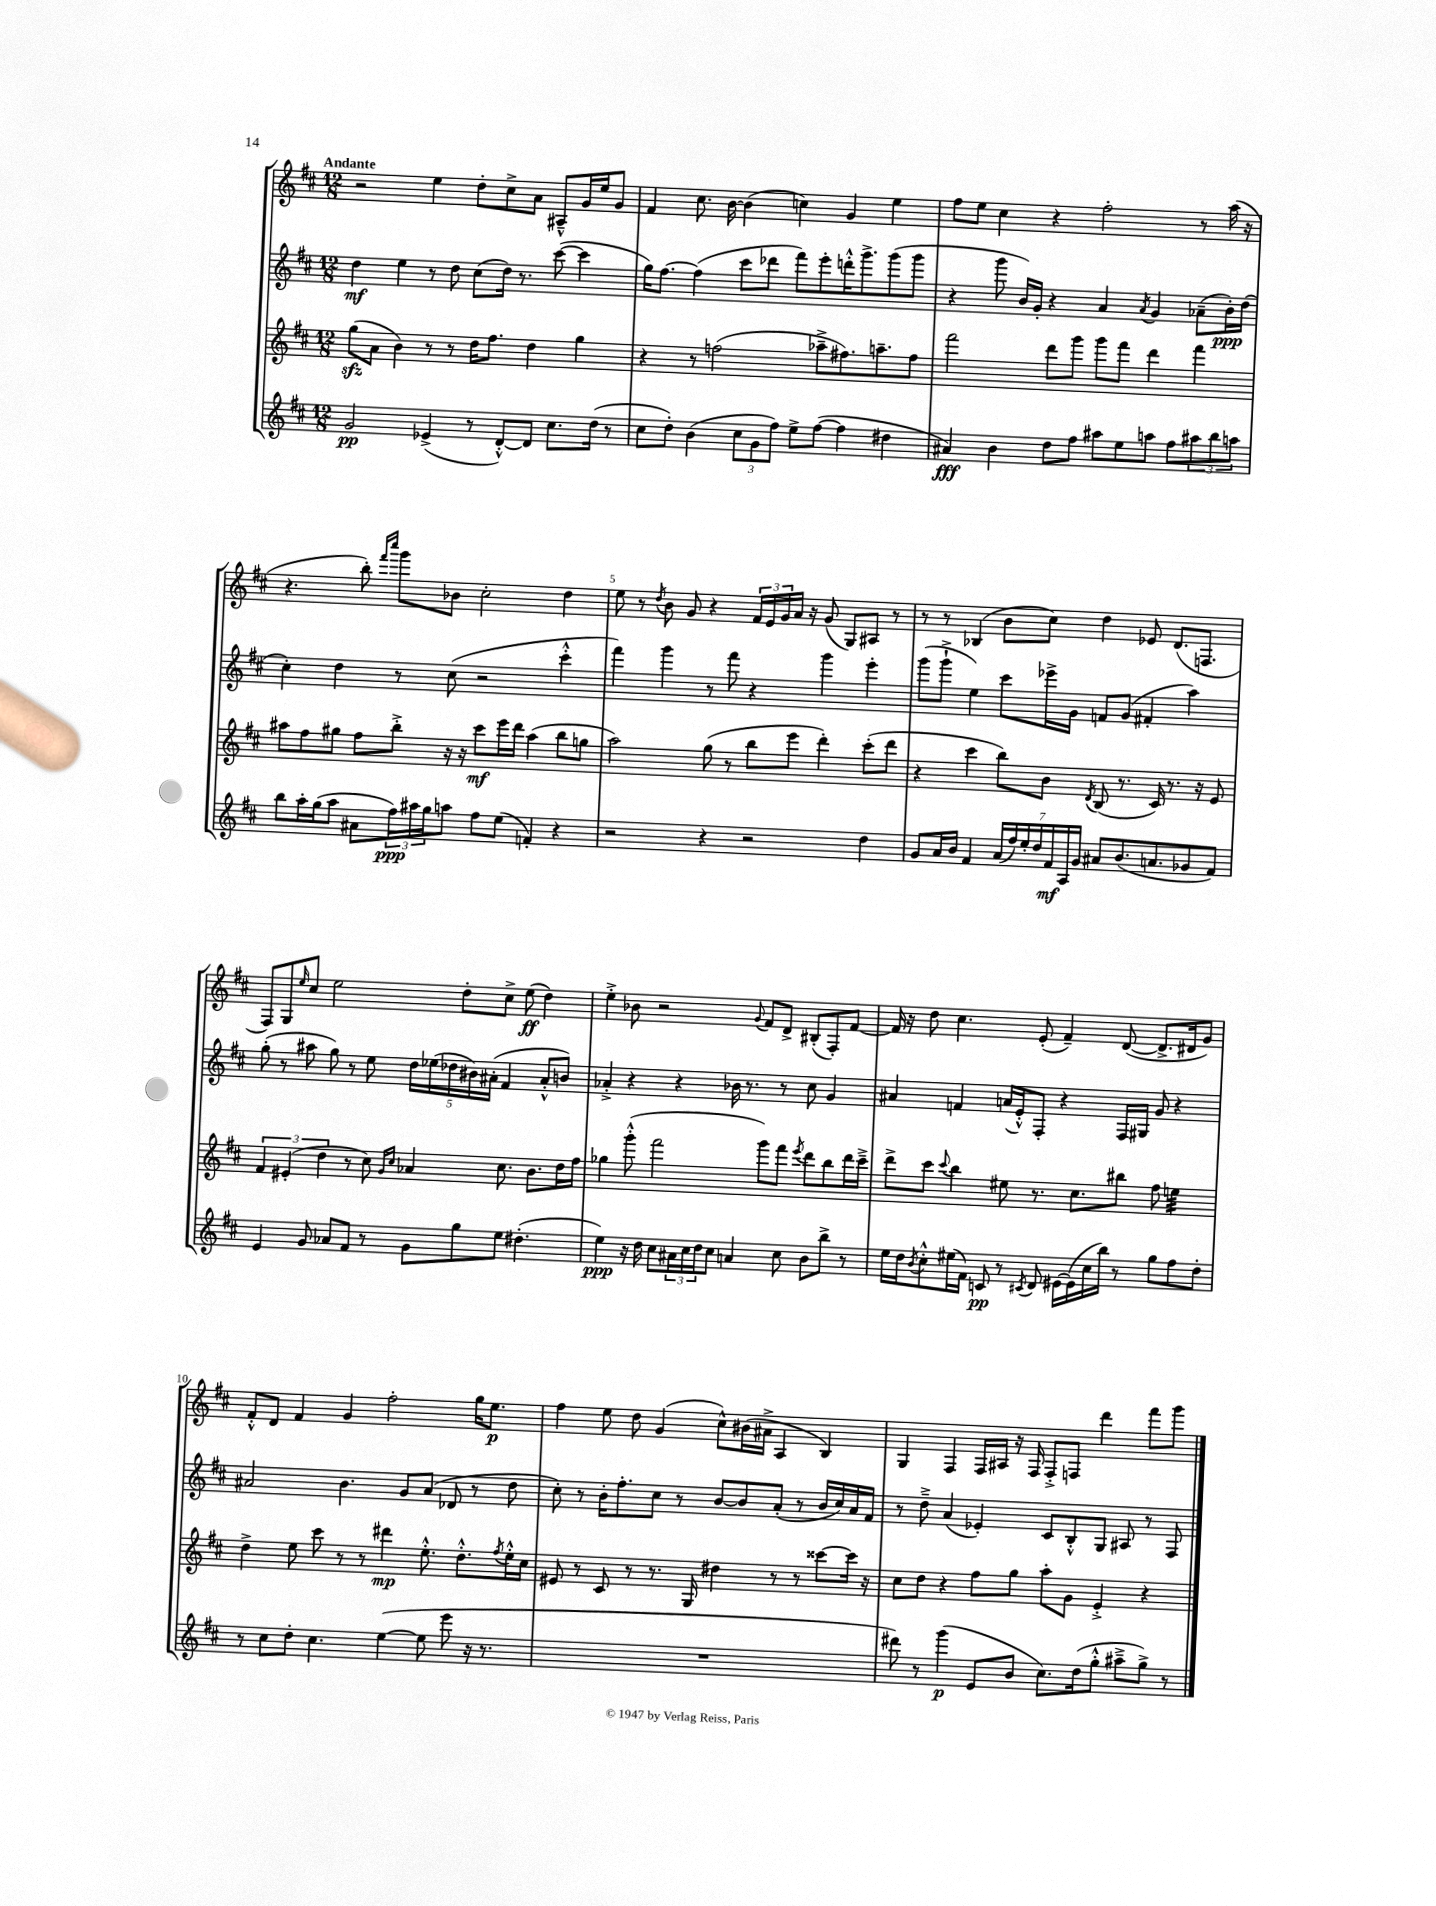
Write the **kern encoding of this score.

**kern	**kern	**kern	**kern
*staff4	*staff3	*staff2	*staff1
*clefG2	*clefG2	*clefG2	*clefG2
*k[f#c#]	*k[f#c#]	*k[f#c#]	*k[f#c#]
*M12/8	*M12/8	*M12/8	*M12/8
2g	(8gg	4dd	2r
.	8a	.	.
.	4b)	4ee	.
(4e-^	8r	8r	4ee
.	8r	8dd	.
8r	16dd	(8cc#	8dd'
.	8.ff#	.	.
[8d'^^)	.	16dd)	8cc#^
.	.	8.r	.
8d]	4dd	.	8a
8.cc#	.	([8ccc#	8A#~^^
.	4gg	4ccc#]	16g
(16dd	.	.	16ee
8r	.	.	8g
=	=	=	=
8cc#	4r	16gg)	4f#
.	.	[8.ff#	.
8dd')	.	.	.
(4b	8r	(4ff#]	8.cc#
.	(2ff	.	.
.	.	.	[16b
12cc#	.	8ccc#	(4b]
12g	.	.	.
.	.	8ddd-	.
12ff#)	.	.	.
8ee^	.	8fff#)	4cc)
([8ff#	8aa-~^	8eee'	.
4ff#]	8.ff#)	16ddd'^^	4g
.	.	8.ggg^	.
.	8.aa~	.	.
4dd#	.	(8ggg	4ee
.	8ff#	8ggg	.
=	=	=	=
4a#)	2fff#	4r	8ff#
.	.	.	8ee
4b	.	8ggg	4cc#
.	.	16b)	.
.	.	16g'	.
8dd	8ddd	4r	4r
8ff#	8ggg	.	.
8aa#	8ggg	4a	2ff#'
8ee	8fff#	.	.
.	.	8qa	.
8aa	4ddd	4g	.
8ff#	.	.	.
12aa#	4fff#	(8a-~	8r
12bb	.	.	.
.	.	16b')	(16aa
12aa	.	.	.
.	.	(16dd	16r
=	=	=	=
8bb	8aa#	4cc#')	4.r
16aa'	8ff#	.	.
(16gg	.	.	.
8aa	8gg#	4dd	.
8a#	8ff#	.	8bb')
.	.	.	16qqfff#
.	.	.	16qqcccc#
24ff#)	8bb'^	8r	8ggg
24aa#	.	.	.
24gg	.	.	.
8aa	16r	(8cc#	8b-
.	16r	.	.
8ff#	8ccc#	2r	2cc#'
(8ee	16eee	.	.
.	16ddd	.	.
4f')	(4aa#	.	.
4r	8bb	4ccc#'^^	4dd
.	8gg	.	.
=	=	=	=
2r	2aa)	4fff#)	8ee
.	.	.	8r
.	.	.	8qdd
.	.	4ggg	8b
.	.	.	8g
4r	(8gg	8r	4r
.	8r	8fff#	.
2r	8bb	4r	24f#
.	.	.	24e
.	.	.	24g
.	8eee	.	16a
.	.	.	16r
.	4ddd')	4ggg	(8g
.	.	.	8G)
4dd	(8ccc#'	4eee'	8A#
.	8ddd	.	8r
=	=	=	=
8g	4r	(8ggg	8r
16a	.	8ggg`^	8r
16b	.	.	.
4f#	4ccc#	4ee)	(4B-
(28a	8bb)	8ccc#	8b
28ff#)	.	.	.
28ee'	.	.	.
28dd	.	.	.
.	8b	16eee-^	8cc#)
28f#	.	.	.
28A	.	.	.
.	.	16g	.
28g	.	.	.
.	8qd	.	.
8a#	(8B	8f	4dd
(8.b	8.r	(8g	.
.	.	4f#'	8e-
8.a	16c#)	.	.
.	8.r	.	(8.d
8g-	.	4aa)	.
.	16r	.	8.F
8f#)	8e	.	.
=	=	=	=
4e	6f#	(8gg'	8F#)
.	.	8r	8G
.	(6e#'	.	.
.	.	.	16qqee
8g	.	8aa#	8cc#
.	6dd	.	.
8a-	.	8gg)	2ee
8f#	8r	8r	.
8r	8cc#)	8ee	.
.	16qqg	.	.
.	16qqcc#	.	.
8g	4a-	20dd	.
.	.	(20ee-	.
.	.	20dd-	.
8gg	.	.	8dd'
.	.	20b#)	.
.	.	(20a#'	.
8ee	8.cc#	4f#	8cc#^
(4.dd#'	.	.	(8ee
.	8.b	.	.
.	.	8a#'^^	4dd)
.	16dd	8b)	.
.	16ff#	.	.
=	=	=	=
4ee)	4gg-	4a-'^	4ee'^
16r	(8ggg'^^	4r	8b-
16dd	.	.	.
8cc#	2fff#	.	2r
24a#	.	4r	.
24cc#	.	.	.
24dd	.	.	.
8cc#	.	.	.
4a	.	16b-	.
.	.	8.r	.
.	.	.	8qqg
.	8ggg)	.	8f#
8cc#	8fff#	8r	8d^
.	8qeee	.	.
8b	8ddd	8cc#	(8B#'
8bb^	8bb	4g	8F#')
8r	16ddd	.	[8f#
.	16ccc#~^	.	.
=	=	=	=
16ee	8ddd^	4a#	16f#]
16dd	.	.	16r
8qb	.	.	.
8cc#'^^	8ccc#	.	8dd
.	8qqccc#	.	.
(16ee#	4bb	4f	4.cc#
16f#)	.	.	.
8c	.	.	.
8r	8ee#	(16a	.
.	.	16e'^^)	.
8qc#	.	.	.
8d	8.r	8F#'	(8e'
[16e#	.	4r	4f#~)
(16e#]	8.cc#	.	.
16cc#	.	.	.
16bb)	.	.	.
8r	8bb#	16F#	([8d
.	.	16G#	.
8gg	8ff#	8g	8.d^]
8ff#	4ee	4r	.
.	.	.	16d#
8dd'	.	.	8g)
=	=	=	=
8r	4dd^	2a#	8f#'^^
8cc#	.	.	8d
8dd'	8ee	.	4f#
4.cc#	8ccc#	.	.
.	8r	4.b	4g
.	8r	.	.
([4ee	4ddd#	.	2ff#'
.	.	8g	.
8ee]	8.ee'^^	(8a#	.
8eee	.	8d-	.
.	8.dd'^^	.	.
16r	.	8r	16gg
8.r	.	.	8.ee
.	8qff#	.	.
.	16ee'^^	8dd	.
.	16cc#	.	.
=	=	=	=
1.r	8e#	8cc#')	4ff#
.	8r	8r	.
.	8c#	16b'	8ee
.	.	8.ff#'	.
.	8r	.	8dd
.	8.r	8cc#	(4g
.	.	8r	.
.	16G	.	.
.	4dd#	[8b	8cc#^^)
.	.	8b]	(16b#
.	.	.	16a#^
.	8r	(8a'	4A
.	8r	8r	.
.	[8ccc##	16b	4B)
.	.	16cc#)	.
.	16ccc##]	16a	.
.	16r	16f#	.
=	=	=	=
8ddd#)	8cc#	8r	4G
8r	8dd	8dd~^	.
(4ggg	4r	(4a	4F#
8e	8ff#	4e-')	16F#
.	.	.	16A#
8b	8gg	.	16r
.	.	.	16F#
8.cc#)	8aa'	8c#	8F#'^
.	8g	8B'^^	8F
(16dd	.	.	.
8gg'^^	4e'^	8G	4ddd
8aa#~^	.	8A#	.
8gg^)	4r	8r	8fff#
8r	.	8F#	8ggg
==	==	==	==
*-	*-	*-	*-
